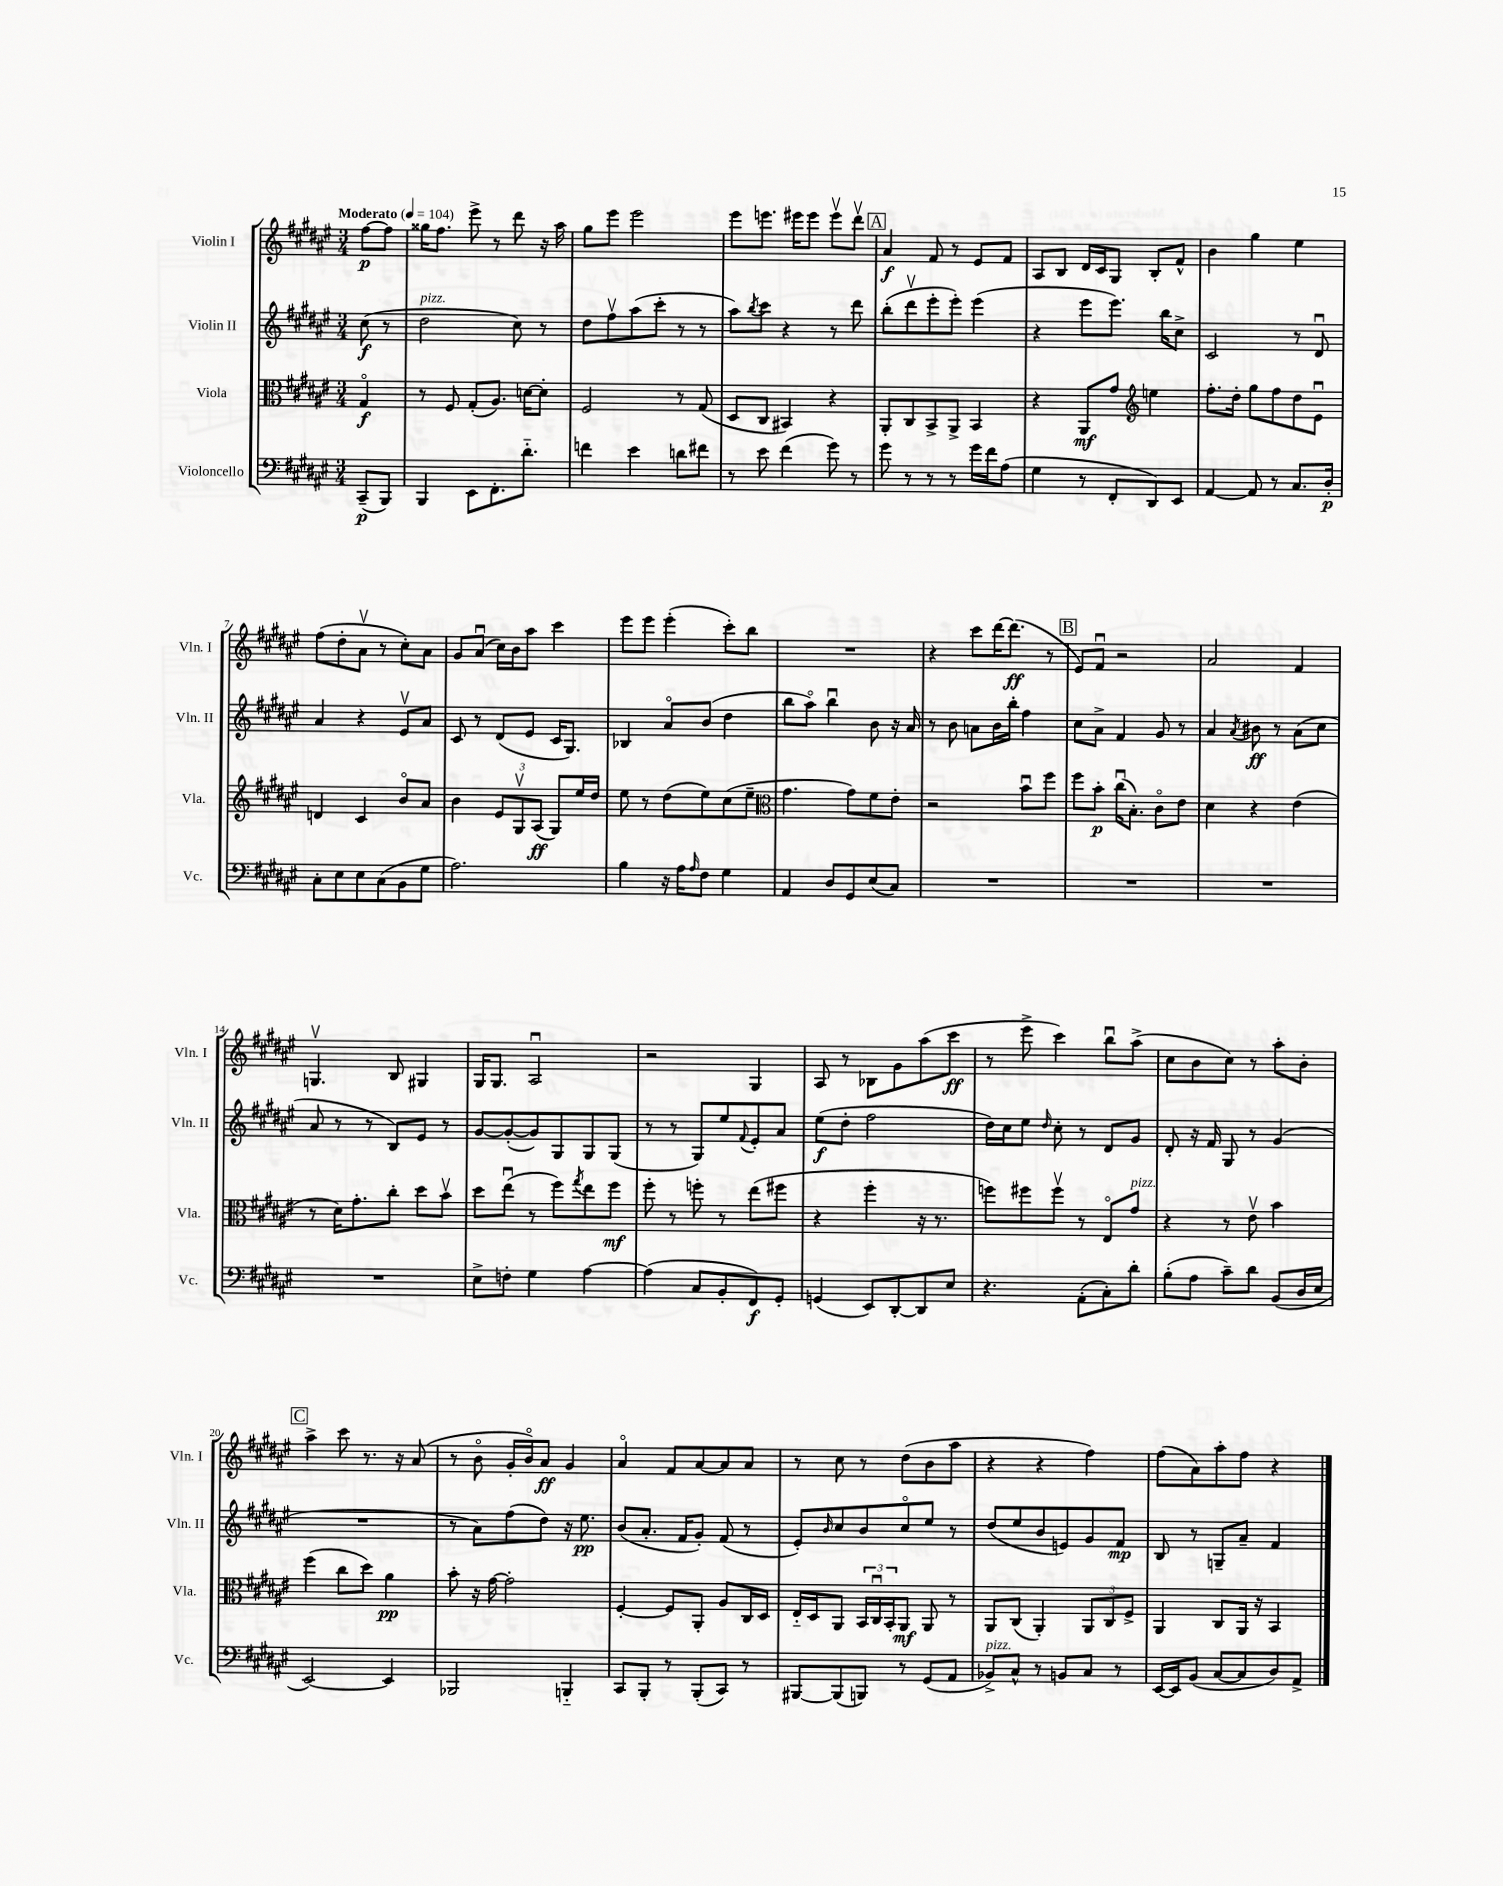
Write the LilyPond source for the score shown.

<<
\new StaffGroup <<
\new Staff = "s0" \with { instrumentName = "Violin I" shortInstrumentName = "Vln. I" } {
    \clef treble \key fis \major \numericTimeSignature \time 3/4 \partial 4 \tempo "Moderato" 4 = 104
    fis''8~\p fis''8 |
    gisis''16 fis''8. eis'''8-> r8 dis'''8 r16 ais''16 |
    gis''8 eis'''8 eis'''2 |
    eis'''8 e'''8. eis'''16 eis'''8 eis'''8\upbow dis'''8\upbow |
    \mark \markup { \box "A" } ais'4\f fis'8 r8 eis'8 fis'8 |
    ais8 b8 dis'16 cis'16 gis8 b8-. fis'8-^ |
    b'4 gis''4 eis''4 |
    fis''8( dis''8-. ais'8\upbow r8 cis''8-.) ais'8 |
    gis'8 ais'8\downbow( cis''16) b'16 ais''8 cis'''4 |
    eis'''8 eis'''8 eis'''4-.( cis'''8-.) b''8 |
    R2. |
    r4 cis'''8 dis'''16~ dis'''8.\ff( r8 |
    \mark \markup { \box "B" } eis'8) fis'8\downbow r2 |
    ais'2 fis'4 |
    g4.\upbow b8 gis4 |
    gis16 gis8. ais2\downbow |
    r2 gis4 |
    ais8 r8 bes8 gis'8 ais''8( cis'''8\ff |
    r8 eis'''8-> cis'''4) b''8\downbow ais''8->( |
    cis''8 b'8 cis''8) r8 ais''8-. b'8-. |
    \mark \markup { \box "C" } ais''4-> cis'''8 r8. r16 ais'8( |
    r8 b'8\flageolet gis'16-. b'16\flageolet) ais'8\ff gis'4 |
    ais'4\flageolet fis'8 ais'8~ ais'8 ais'8 |
    r8 cis''8 r8 dis''8( b'8 ais''8 |
    r4 r4 fis''4) |
    fis''8( ais'8) ais''8-. fis''8 r4 \bar "|." |
}
\new Staff = "s1" \with { instrumentName = "Violin II" shortInstrumentName = "Vln. II" } {
    \clef treble \key fis \major \numericTimeSignature \time 3/4 \partial 4
    cis''8\f( r8 |
    dis''2^\markup { \italic "pizz." } cis''8) r8 |
    dis''8 fis''8\upbow ais''8( cis'''8-. r8 r8 |
    ais''8) \acciaccatura { b''8 } cis'''8 r4 r8 dis'''8 |
    \mark \markup { \box "A" } b''8-.( dis'''8\upbow eis'''8-. eis'''8-.) eis'''4( |
    r4 eis'''8 eis'''8.) b''16 cis''8-> |
    cis'2 r8 dis'8\downbow |
    ais'4 r4 eis'8\upbow ais'8 |
    cis'8 r8 dis'8( eis'8 cis'16 gis8.) |
    bes4 ais'8\flageolet b'8( dis''4 |
    b''8 ais''8\flageolet) b''4\downbow b'8 r16 ais'16 |
    r8 b'8 a'8 b'16 b''16-. fis''4 |
    \mark \markup { \box "B" } cis''8 ais'8-> fis'4 gis'8 r8 |
    ais'4 \acciaccatura { ais'8 } bis'8\ff r8 ais'8( cis''8 |
    ais'8 r8 r8 b8) eis'8 r8 |
    gis'8~ gis'8~-.( gis'8) gis8 gis8 gis8( |
    r8 r8 gis8) eis''8 \appoggiatura { fis'8 } eis'8-. ais'8 |
    eis''8\f( dis''8-. fis''2 |
    dis''16) cis''16 eis''8 \grace { dis''16 } cis''8-. r8 dis'8 gis'8 |
    dis'8-. r16 fis'16 gis8 r8 gis'4( |
    \mark \markup { \box "C" } R2. |
    r8 ais'8) fis''8( dis''8) r16 eis''8.\pp |
    b'8( ais'8.-. fis'16 gis'8-.) fis'8( r8 |
    eis'8-.) \grace { b'16 } cis''8 b'8 cis''8\flageolet eis''8 r8 |
    dis''8( eis''8 b'8 e'8) gis'8 fis'8\mp |
    b8 r8 g8-- ais'8-- fis'4 \bar "|." |
}
\new Staff = "s2" \with { instrumentName = "Viola" shortInstrumentName = "Vla." } {
    \clef alto \key fis \major \numericTimeSignature \time 3/4 \partial 4
    gis4\flageolet\f |
    r8 fis8 gis8-.( ais8.) d'16~ d'8-. |
    fis2 r8 gis8( |
    dis8 cis8 bis,4) r4 |
    \mark \markup { \box "A" } ais,8-. cis8 b,8-> ais,8-> b,4 |
    r4 ais,8\mf gis'8 \clef treble e''4 |
    fis''8.-. dis''16-. gis''8 fis''8 dis''8 eis'8\downbow |
    d'4 cis'4 b'8\flageolet ais'8 |
    b'4 \tuplet 3/2 { eis'8 gis8\upbow ais8\ff( } gis8) eis''16 dis''16 |
    eis''8 r8 dis''8( eis''8) cis''8( eis''8-- |
    \clef alto gis'4. gis'8) fis'8 eis'8-. |
    r2 b'8\downbow fis''8 |
    \mark \markup { \box "B" } fis''8 b'8-.\p cis''16\downbow( b8.-.) cis'8\flageolet eis'8 |
    dis'4 r4 eis'4( |
    r8 dis'16) gis'8.-. cis''8-. dis''8 b'8\upbow |
    dis''8 eis''8\downbow( r8 fis''8) \acciaccatura { gis''8 } eis''8 fis''8\mf |
    fis''8-. r8 f''8-. r8 eis''8( fis''8 |
    r4 fis''4-. r16 r8. |
    f''8) fis''8 fis''8\upbow r8 eis8\flageolet gis'8^\markup { \italic "pizz." } |
    r4 r8 eis'8\upbow b'4 |
    \mark \markup { \box "C" } fis''4( cis''8 dis''8) ais'4\pp |
    b'8-. r16 gis'16~ gis'2-. |
    fis4~-. fis8 ais,8-. ais8 cis16 dis16 |
    eis16-_ dis16 ais,8 \tuplet 3/2 { b,16 cis16\downbow b,16-. } ais,8\mf ais,8 r8 |
    ais,8 cis8( ais,4-.) \tuplet 3/2 { ais,8 cis8 fis8-> } |
    ais,4 cis8 ais,16 r16 b,4 \bar "|." |
}
\new Staff = "s3" \with { instrumentName = "Violoncello" shortInstrumentName = "Vc." } {
    \clef bass \key fis \major \numericTimeSignature \time 3/4 \partial 4
    cis,8--\p( b,,8) |
    b,,4 eis,8 fis,8.-. dis'8.-_ |
    f'4 eis'4 d'8 fis'8 |
    r8 eis'8 fis'4( gis'8) r8 |
    \mark \markup { \box "A" } gis'8 r8 r8 r8 gis'16 fis'16 ais8( |
    gis4 r8 fis,8-. dis,8) eis,8 |
    ais,4~ ais,8 r8 cis8. dis16-.\p |
    cis8-. eis8 eis8 cis8( b,8 gis8 |
    ais2.) |
    b4 r16 ais16 \grace { ais16 } fis8 gis4 |
    ais,4 dis8 gis,8 eis8( cis8) |
    R2. |
    \mark \markup { \box "B" } R2. |
    R2. |
    R2. |
    eis8-> f8-. gis4 ais4~ |
    ais4( cis8 b,8-. fis,8\f) gis,8-. |
    g,4( eis,8) dis,8~-. dis,8 eis8 |
    r4. ais,8-.( cis8-.) dis'8-. |
    b8-.( ais8 cis'8--) dis'8 b,8( dis16 eis16 |
    \mark \markup { \box "C" } eis,2~) eis,4 |
    bes,,2 b,,4-_ |
    cis,8 b,,8-. r8 b,,8-.( cis,8) r8 |
    bis,,8~ bis,,8( b,,8) r8 gis,8( ais,8 |
    bes,8->^\markup { \italic "pizz." }) cis8-^ r8 b,8 cis8 r8 |
    eis,16~ eis,16 b,8( cis8~ cis8 dis8) ais,8-> \bar "|." |
}
>>
>>
